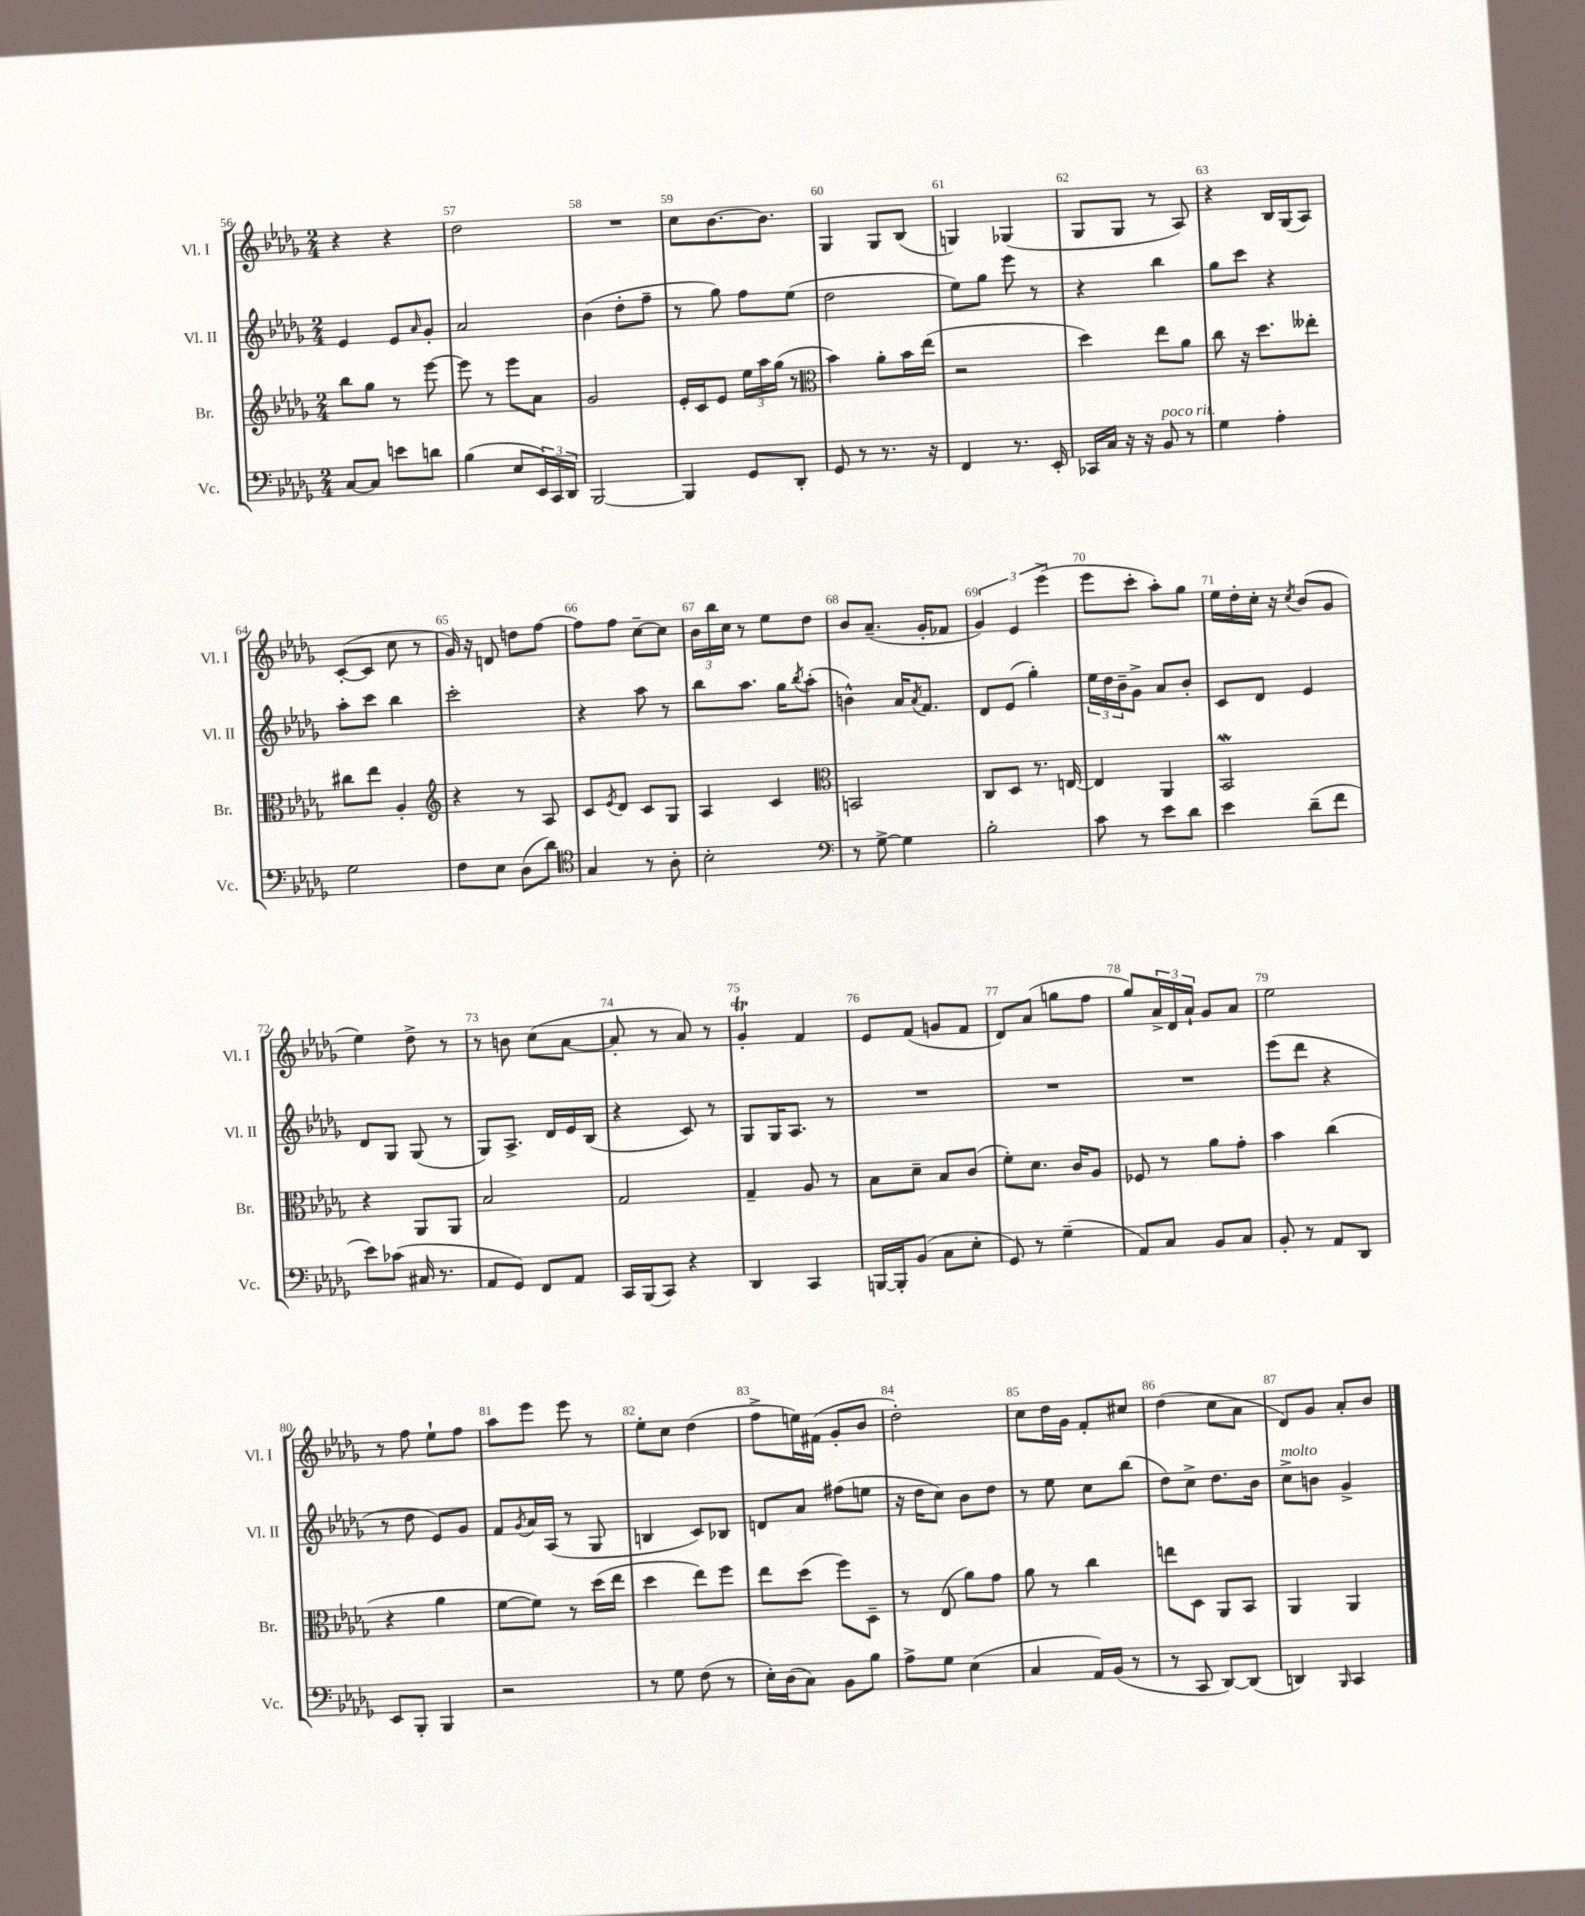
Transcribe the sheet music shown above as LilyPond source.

<<
\new StaffGroup <<
\new Staff = "s0" \with { instrumentName = "Vl. I" shortInstrumentName = "Vl. I" } {
    \clef treble \key des \major \numericTimeSignature \time 2/4
    r4 r4 |
    des''2 |
    R2 |
    c''8 bes'8.~ bes'8. |
    ges4 ges8 bes8( |
    g4) ges4( |
    ges8 ges8 r8 aes8) |
    r4 bes16 ges16( aes8) |
    c'8~-.( c'8 c''8 r8 |
    ges'16) r16 d'8 d''8 f''8~ |
    f''8 f''8 c''8~-- c''8 |
    \tuplet 3/2 { bes'16 bes''16 c''16 } r8 ees''8 des''8 |
    bes'8 aes'8.--( ges'16-. fes'8 |
    \tuplet 3/2 { ges'4) ees'4 ees'''4->( } |
    ees'''8 c'''8-. aes''8-.) ges''8 |
    ees''16 des''16-. c''16-. r16 \acciaccatura { c''8 } bes'8( ges'8 |
    ees''4) des''8-> r8 |
    r8 b'8 c''8( aes'8~ |
    aes'8-. r8 aes'8) r8 |
    ges'4-.\trill f'4 |
    ees'8 f'8( g'8 f'8 |
    des'8) aes'8( g''8 f''8 |
    ges''8) \tuplet 3/2 { aes'16-> des'16 aes'16-! } ges'8 aes'8 |
    ees''2 |
    r8 f''8 ees''8-! f''8 |
    aes''8 ees'''8 ees'''8 r8 |
    ees''8-. c''8 des''4( |
    f''8-> e''16) fis'16( ges'8-. bes'8 |
    des''2-.) |
    c''8 des''16 ges'16 f'8-. cis''8 |
    des''4( c''8 aes'8 |
    des'8) ges'8 aes'8-. bes'8 \bar "|." |
}
\new Staff = "s1" \with { instrumentName = "Vl. II" shortInstrumentName = "Vl. II" } {
    \clef treble \key des \major \numericTimeSignature \time 2/4
    ees'4 ees'8 \grace { aes'16 } ges'8-. |
    aes'2 |
    bes'4( des''8-. f''8-- |
    r8 ges''8) f''8 ees''8( |
    des''2 |
    ees''8) ges''8 ees'''8 r8 |
    r4 bes''4 |
    ges''8 c'''8 r4 |
    aes''8-. c'''8 bes''4 |
    c'''2-. |
    r4 aes''8 r8 |
    bes''8 aes''8. ges''16 \acciaccatura { bes''8 } aes''8-.( |
    b'4-^) aes'16 \acciaccatura { aes'8 } f'8. |
    des'8 ees'8( ges''4-.) |
    \tuplet 3/2 { ees''16 des''16 bes'16-- } ges'8-> aes'8 bes'8-. |
    c'8 des'8 ees'4 |
    des'8 ges8 ges8( r8 |
    ges8) aes8.-> des'16 ees'16 bes16( |
    r4 c'8) r8 |
    ges8 ges16 aes8. r8 |
    R2 |
    R2 |
    R2 |
    ees'''8( des'''8 r4 |
    r8 des''8 ees'8) ges'8 |
    f'8 \acciaccatura { ges'8 } aes'16 aes16( r8 ges8 |
    b4 c'8) bes8 |
    d'8 aes'8 fis''8( e''8 |
    r16 des''16 c''8) bes'8 des''8 |
    r8 ees''8 c''8 bes''8( |
    des''8) c''8-> des''8. bes'16 |
    c''8->^\markup { \italic "molto" } b'8 ges'4-> \bar "|." |
}
\new Staff = "s2" \with { instrumentName = "Br." shortInstrumentName = "Br." } {
    \clef treble \key des \major \numericTimeSignature \time 2/4
    bes''8 ges''8 r8 ees'''8~ |
    ees'''8 r8 ees'''8 aes'8 |
    ges'2 |
    ees'16-. c'16 ees'8 \tuplet 3/2 { ees''16 aes''16 ges''16( } r8 |
    \clef alto bes'4) aes'8-. bes'16 ees''16( |
    r2 |
    des''4) ees''8 aes'8 |
    c''8 r16 des''8. eeses''8-. |
    cis''8 ees''8 aes4-. |
    \clef treble r4 r8 aes8 |
    c'8 \acciaccatura { ees'8 } des'8 c'8 ges8 |
    aes4 c'4 |
    \clef alto b,2 |
    c8 des8 r8. e16~ |
    e4 aes,4 |
    bes,2\mordent |
    r4 aes,8 aes,8 |
    bes2 |
    ges2 |
    ges4-- aes8 r8 |
    bes8 des'8-- bes8 c'8( |
    f'8-.) des'8. c'16 aes8 |
    fes8 r8 aes'8 ges'8-. |
    bes'4 c''4( |
    r4 aes'4 |
    f'8~ f'8) r8 des''16( ees''16 |
    des''4 ees''8) f''8 |
    ees''8 des''8( f''8) des8-- |
    r8 ees8( aes'8) ges'8 |
    aes'8 r8 c''4 |
    e''8 des8 aes,8 bes,8 |
    aes,4 aes,4 \bar "|." |
}
\new Staff = "s3" \with { instrumentName = "Vc." shortInstrumentName = "Vc." } {
    \clef bass \key des \major \numericTimeSignature \time 2/4
    c8~ c8 e'8 d'8 |
    bes4( ees8 \tuplet 3/2 { ees,16) c,16 des,16 } |
    bes,,2~ |
    bes,,4 ges,8 des,8-. |
    ges,8 r8 r8. r16 |
    f,4 r8. ees,16-. |
    ces,16 c16 r16 r16 bes,8^\markup { \italic "poco rit." } r8 |
    ges4 aes4-. |
    ges2 |
    f8 ees8 des8( des'8) |
    \clef tenor ges4 r8 aes8-. |
    bes2-. |
    \clef bass r8 ges8~-> ges4 |
    bes2-. |
    c'8 r8 ees'8 des'8 |
    ees'4 des'8--( f'8 |
    ees'8) ces'8( cis16 r8. |
    aes,8 ges,8) f,8 aes,8 |
    c,16 bes,,16( c,8) r4 |
    des,4 c,4 |
    b,,16~ b,,16-. bes,8( c8 ees8-. |
    ges,8) r8 ges4--( |
    aes,8) c8 bes,8 c8 |
    bes,8-. r8 aes,8 des,8 |
    ees,8 bes,,8-. bes,,4 |
    r2 |
    r8 ges8 f8( r8 |
    ees16-.) des16( c8) bes,8 bes8 |
    aes8-> ges8 ees4( |
    c4 aes,16) bes,16( r8 |
    r8 c,8 des,8~) des,8( |
    d,4) \grace { bes,,16 } c,4 \bar "|." |
}
>>
>>
\layout { \context { \Score currentBarNumber = #56 \override BarNumber.break-visibility = ##(#f #t #t) barNumberVisibility = #all-bar-numbers-visible } }
